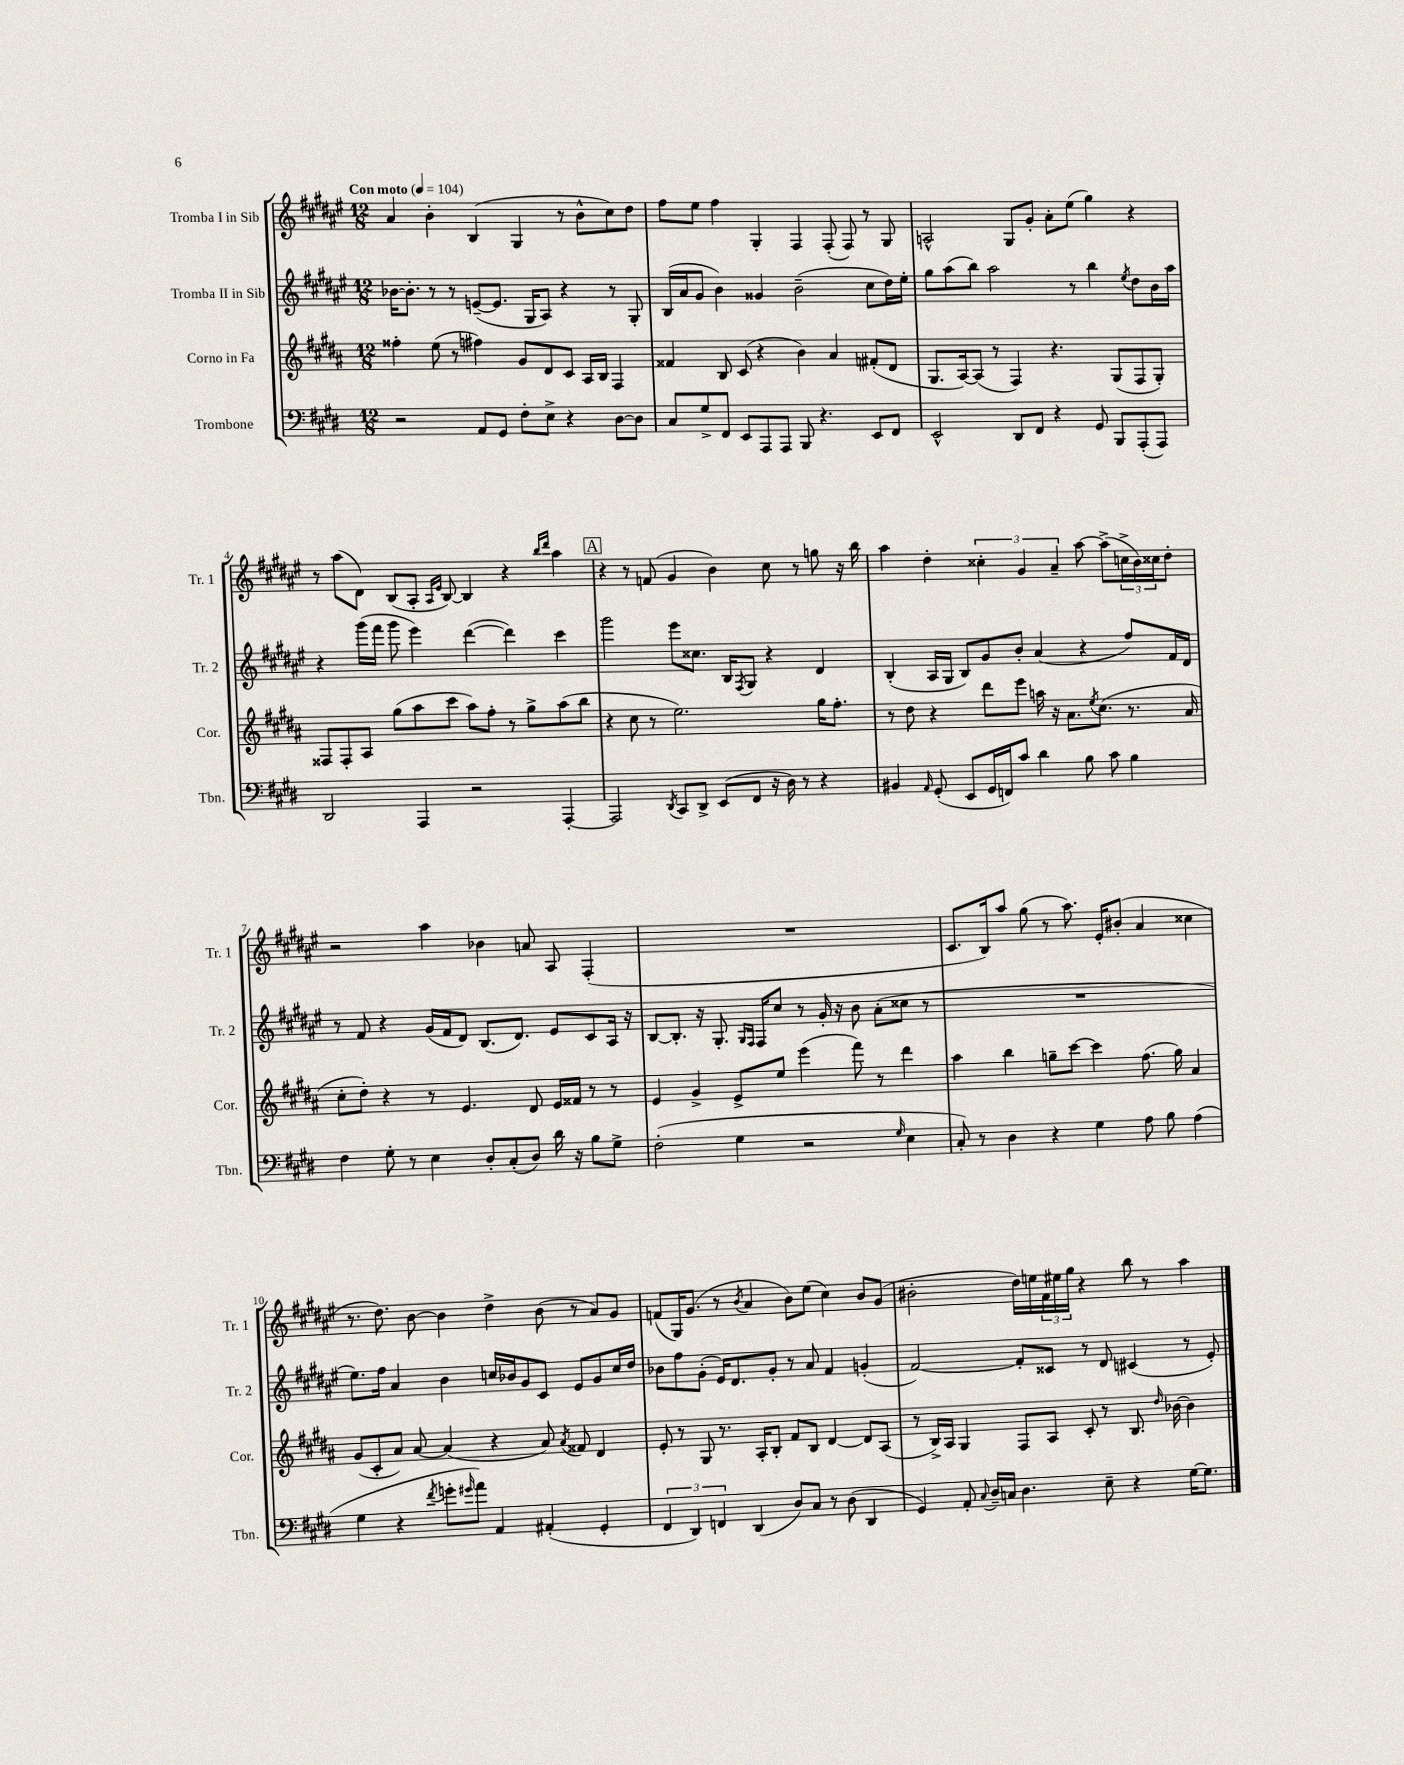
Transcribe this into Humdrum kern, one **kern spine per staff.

**kern	**kern	**kern	**kern
*part4	*part3	*part2	*part1
*staff4	*staff3	*staff2	*staff1
*I"Trombone	*I"Corno in Fa	*I"Tromba II in Sib	*I"Tromba I in Sib
*I'Tbn.	*I'Cor.	*I'Tr. 2	*I'Tr. 1
*clefF4	*clefG2	*clefG2	*clefG2
*k[f#c#g#d#]	*k[f#c#g#d#a#]	*k[f#c#g#d#a#e#]	*k[f#c#g#d#a#e#]
*M12/8	*M12/8	*M12/8	*M12/8
*MM104	*MM104	*MM104	*MM104
=1	=1	=1	=1
!	!	!	!LO:TX:a:B:t=Con moto
2r	4ff##X'\	[16b-X\KL	4a#/
.	.	8.b-'\J]	.
.	(8ee\	8r	4b'\
.	8r	8r	.
8AA/L	4ff#X\)	([8en~/L	(4B/
8GG#/J	.	8.e/J]	.
8F#'\L	8g#/L	.	4G#/
.	.	16G#/KL	.
8E^\J	8d#/	8A#/J)	.
4r	8c#/J	4r	8r
.	16A#/LL	.	8b^^\L
.	16B/JJ	.	.
[8D#\L	4F#/	8r	8cc#\)
8D#\J]	.	8G#'/	8dd#\J
=2	=2	=2	=2
8C#/L	4f##X/	(16B/LL	8ff#\L
.	.	16a#/J	.
8G#^/	.	8g#/J	8ee#\J
8FF#/J	8B/	4b\)	4ff#\
8EE/L	(8c#/	.	.
8AAA/	4r	4g##X/	4G#'/
8AAA/J	.	.	.
8BBB/	4b\)	(2b~\	4F#/
4.r	.	.	.
.	4a#/	.	(8F#'/
.	.	.	8F#/)
8EE/L	(8f#X'/L	8cc#\L	8r
8FF#/J	8d#/J	16dd#\L)	8G#/
.	.	16ee#'\JJ	.
=3	=3	=3	=3
2EE^^/	8.G#/L	8gg#\L	2An^^/
.	.	(8aa#\	.
.	[16A#/k)	.	.
.	(8A#/J]	8bb\J)	.
.	8r	2aa#\	.
8DD#/L	4F#/)	.	8G#/L
8FF#/J	.	.	8g#'/J
4r	4.r	.	8a#'\L
.	.	8r	(8ee#\J
8GG#/	.	4bb\	4gg#\)
8BBB/L	(8G#/L	.	.
.	.	8qee#/	.
(8AAA'/	8F#/	8dd#\L	4r
8AAA/J)	8G#'/J)	16b\L	.
.	.	16aa#\JJ	.
!!LO:LB:g=z
=4	=4	=4	=4
2DD#/	8F##X/L	4r	8r
.	8F##'/	.	(8aa#\L
.	8A#/J	(16ggg#\LL	8d#\J)
.	.	16fff#\JJ	.
.	(8gg#\L	8ggg#\	(8B/L
4AAA/	8aa#\	4eee#\)	8A#'/J
.	.	.	16qqA#/LL
.	.	.	16qqe#/JJ
.	8ccc#\J	.	[8B/)
2r	8aa#\L)	([4ddd#\	4B/]
.	8ff#'\J	.	.
.	8r	4ddd#\])	4r
.	8gg#^\L	.	.
.	.	.	16qqbb/LL
.	.	.	16qqddd#/JJ
[4AAA'/	(8aa#\	4ccc#\	4aa#\
.	8bb\J	.	.
!!LO:REH:place=s1:t=A
=5	=5	=5	=5
2AAA/]	4r	2ggg#\	4r
.	8cc#\	.	8r
.	8r	.	(8fn/
8qDD#/	.	.	.
8CC#/L	2.ee\)	8eee#\L	4g#/
8DD#^/J	.	8.cc##X\J	.
(8EE/L	.	.	4b\)
.	.	16B/KL	.
.	.	8qF#/	.
8FF#/J	.	8G#/J	.
16r	.	4r	8cc#\
16D#\)	.	.	.
8r	.	.	8r
4r	16gg#\KL	4d#/	8ggn\
.	8.ff#'\J	.	.
.	.	.	16r
.	.	.	16bb\
=6	=6	=6	=6
4BB#X/	8r	(4B'/	4aa#\
.	8dd#\	.	.
16qqAA/	.	.	.
(8GG#'/	4r	16A#/LL	4dd#'\
.	.	16G#/JJ	.
8EE/L	.	8B/L)	.
16GG#/L	8ddd#\L	8g#/	6cc##X'\
16FFn/J)	.	.	.
8c#/J	8eee\J	8b'/J	.
.	.	.	6g#/
4d#\	16aan\	(4a#/	.
.	16r	.	.
.	.	.	6a#~/
.	8.a#\L	.	.
8B\	.	4r	[8aa#\
.	8qee/	.	.
.	(8.cc#\J	.	.
8c#\	.	.	(8aa#^\L]
4B\	8.r	8ff#/L)	24ccn^\L
.	.	.	24b\)
.	.	.	24cc##X\J
.	.	16f#/L	8dd#'\J
.	16a#/	16d#/JJ	.
!!LO:LB:g=z
=7	=7	=7	=7
4F#\	8cc#'\L	8r	2r
.	8dd#'\J)	8f#/	.
8G#'\	4r	4r	.
8r	.	.	.
4E\	8r	(16g#/LL	4aa#\
.	.	16f#/J	.
.	4.e/	8d#/J)	.
8D#'/L	.	(8.B/L	4b-X\
(8C#'/	.	.	.
.	.	8.d#/J)	.
8D#/J)	8d#/	.	8an/
16d#\	16e/LL	8e#/L	8A#/
16r	16f##X/JJ	.	.
8B\L	8r	8c#/	(4F#'/
8G#^\J	8r	16A#/Jk	.
.	.	16r	.
=8	=8	=8	=8
(2F#'\	4e/	[8B/L	1.r
.	.	8.B'/J]	.
.	4g#^/	.	.
.	.	16r	.
.	.	8.G#'/	.
4G#\	8e^/L	.	.
.	.	16qqG#/LL	.
.	.	16qqF#/JJ	.
.	.	16F#/KL	.
.	8ee/J	8cc#/J	.
2r	(4eee\	8r	.
.	.	16g#'/	.
.	.	16r	.
.	8fff#\)	8b\	.
.	8r	(8a#'\L	.
16qqG#/	.	.	.
4E\	4ddd#\	8cc##X\J	.
.	.	8r	.
=9	=9	=9	=9
8C#'/)	4aa#\	1.r	8.c#/L
8r	.	.	.
.	.	.	16B/k)
4D#\	4bb\	.	8aa#/J
.	.	.	(8gg#\
4r	8ggn~\L	.	8r
.	[8ccc#\J	.	8.aa#\)
4G#\	4ccc#\]	.	.
.	.	.	16e#'/KL
.	.	.	(8b#X'/J
8A\	(8.ff#\	.	4a#/
8B\	.	.	.
.	16gg\)	.	.
(4A\	4a#/	.	4cc##X\
!!LO:LB:g=z
=10	=10	=10	=10
4G#\	(8g#/L	8.ee#\L)	8.r
.	8c#'/	.	.
.	.	16ff#\Jk	8.dd#\)
4r	8a#/J)	4a#/	.
.	[8a#/	.	[8b\
8qf#/	.	.	.
8gn'\L	(4a#/]	4b\	4b\]
16qqg#X/	.	.	.
8a\J)	.	.	.
4AA/	4r	16ccn/LL	4dd#^\
.	.	16b-X/J	.
.	.	8g#/	.
(4AA#X'/	8a#/)	8c#/J	(8b\
.	8qa#/	.	.
.	8f##X/	8e#/L	8r
4GG#'/	4d#/	8g#/	8a#/L)
.	.	16cc/L	8g#/J
.	.	16dd#/JJ	.
=11	=11	=11	=11
6FF#/	8e'/	8b-X\L	(8fn/L
.	8r	8ff#\	16G#/K)
6DD#/)	.	.	.
.	.	.	(8.g#/J
.	8G#/	(8g#'\J	.
6FFn/	.	.	.
.	8.r	16e#/KL)	8r
.	.	8.d#/	.
.	.	.	8qb/
(4DD#/	.	.	4a#/
.	16A#'/KL	.	.
.	8B'/J	8g#'/J	.
8D#/L)	8f#/L	8r	8b\L)
8C#/J	8B/J	8a#/	(8ee#\J
8r	[4d#/	4f#/	4cc#\)
(8D#\	.	.	.
4DD#/	8d#/L]	(4gn'/	8b/L
.	(8A#/J	.	(8g#/J
=12	=12	=12	=12
4GG#/)	8r	[2f#/)	2b#X'\
.	16B^/LL)	.	.
.	16A#/JJ	.	.
8AA'/	4G#/	.	.
8qqC#/	.	.	.
16D#~/LL	.	.	.
16Cn/JJ	.	.	.
4.D#\	8F#/L	8f#'/L]	16dd#\LL)
.	.	.	16een\
.	8A#/J	8c##X/J	24f#\
.	.	.	24ee#X\
.	.	.	24gg#\JJ
.	8c#'/	8r	4r
8E~\	8r	8d#/	.
4r	8.B/	(4c#X/	8bb\
.	.	.	8r
.	16qqdd#/	.	.
.	[16b-X\	.	.
[16G#\KL	4b-\]	8r	4aa#\
8.G#\J]	.	.	.
.	.	8e#'/)	.
==	==	==	==
*-	*-	*-	*-
